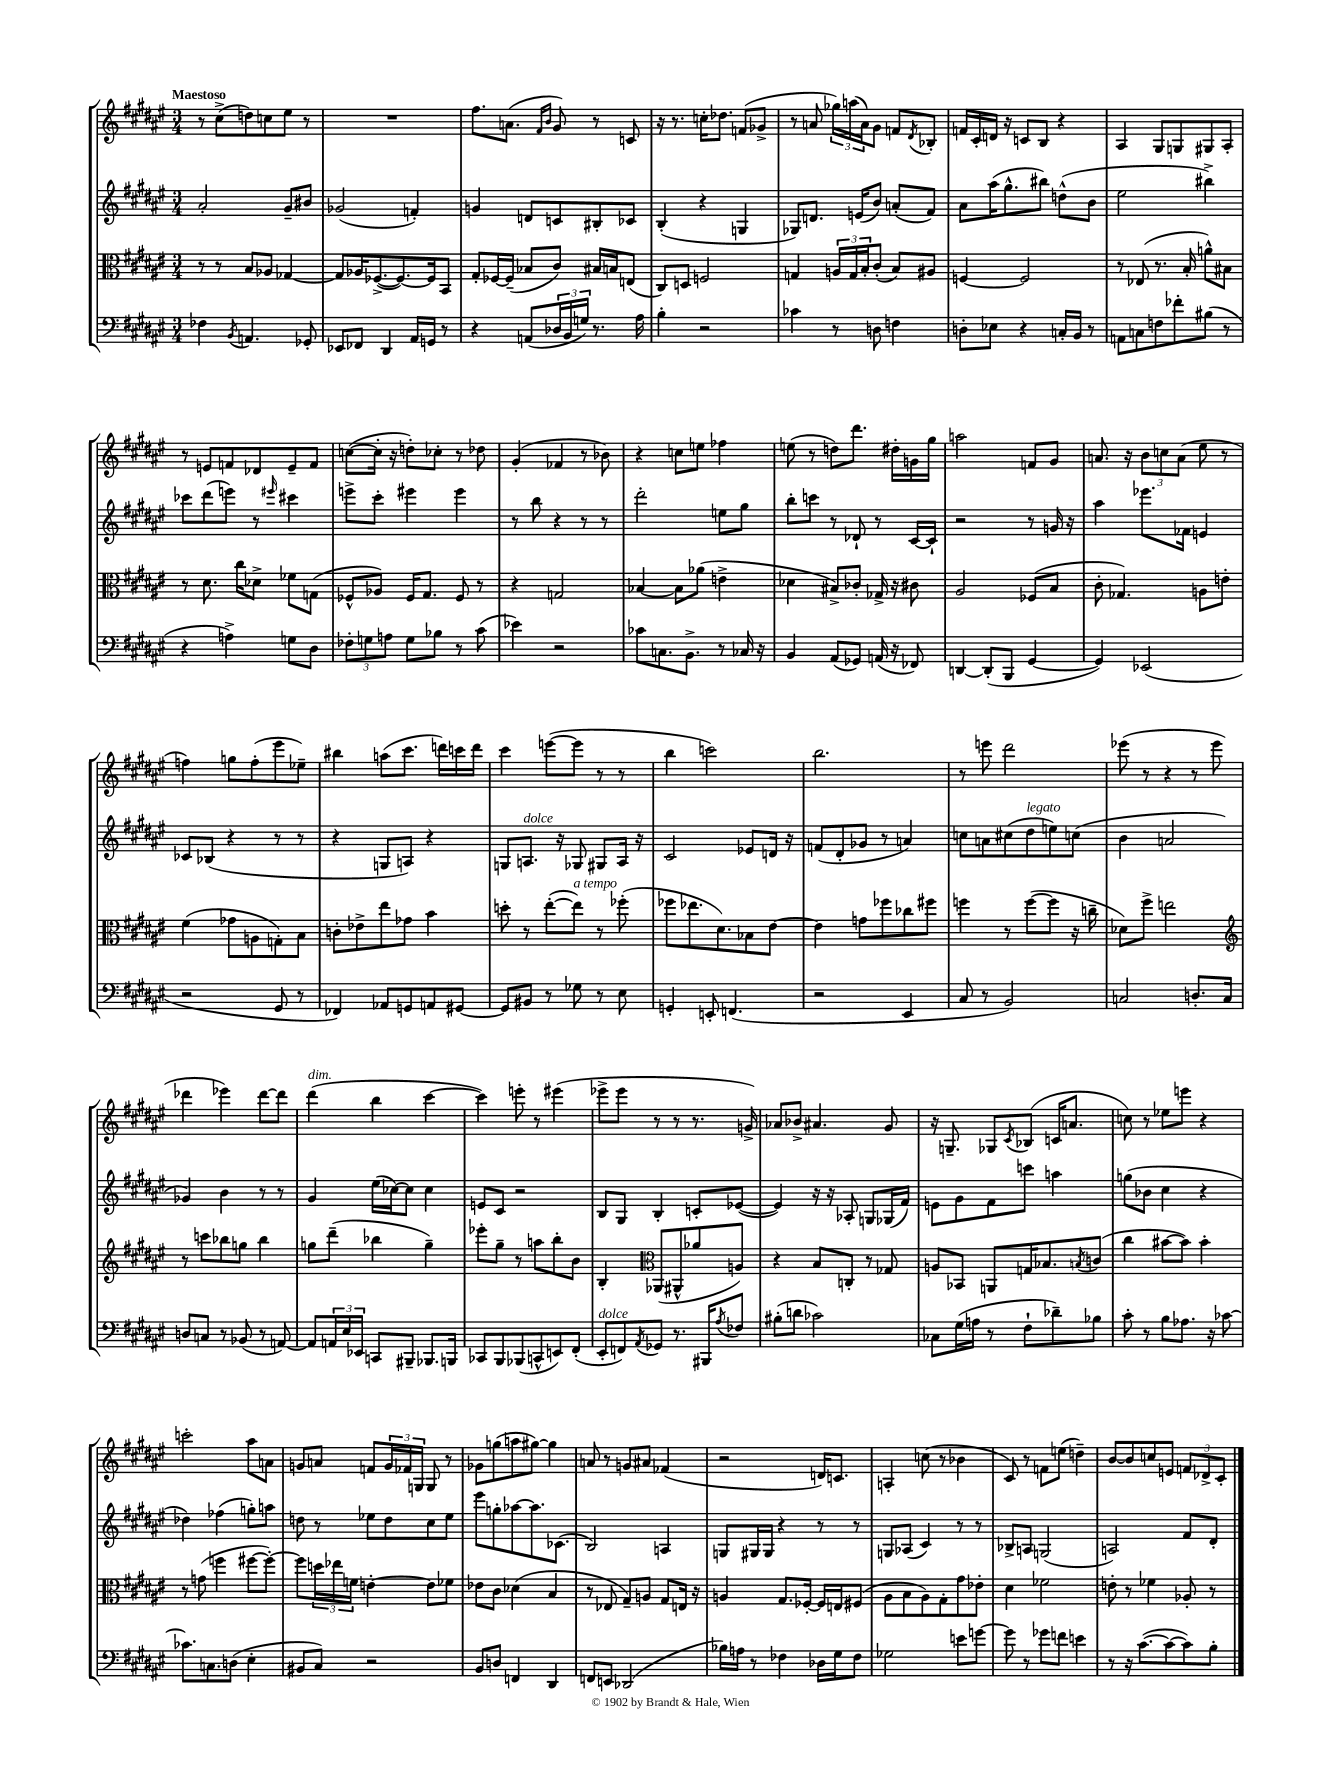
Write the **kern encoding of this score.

**kern	**kern	**kern	**kern
*part4	*part3	*part2	*part1
*staff4	*staff3	*staff2	*staff1
*clefF4	*clefC3	*clefG2	*clefG2
*k[f#c#g#d#a#e#]	*k[f#c#g#d#a#e#]	*k[f#c#g#d#a#e#]	*k[f#c#g#d#a#e#]
*M3/4	*M3/4	*M3/4	*M3/4
=1	=1	=1	=1
!	!	!	!LO:TX:a:B:t=Maestoso
4F-X\	8r	2a#'/	8r
.	8r	.	(8cc#^\L
8qBB/	.	.	.
4.AAn/	8B/L	.	8ddn\)
.	8A-X/J	.	8ccn\
.	[4G-X/	8g#~/L	8ee#\J
8GG-X'/	.	8b#X/J	8r
=2	=2	=2	=2
8EE-X/L	8G-/L]	(2g-X/	2.r
8FF-X/J	16A-X/K	.	.
.	([8.F-X^/	.	.
4DD#/	.	.	.
.	8.F-/_)	.	.
16AA#/LL	.	4fn'/)	.
16GGn/JJ	16F-/k]	.	.
8r	8BB/J	.	.
=3	=3	=3	=3
4r	8G#'/L	4gn/	8.ff#\L
.	[16F-X/L	.	.
.	(16F-~/JJ]	.	(8.an\J
(8AAn/L	8B-X/L	8dn/L	.
.	.	.	16qqf#/LL
.	.	.	16qqb/JJ
24D-X/L	8c#/J)	8cn/	8g#/)
24BB/	.	.	.
24Gn/JJ)	.	.	.
8.r	16B#X/LL	8B#X'/	8r
.	16Bn/J	.	.
.	(8En/J	8c-X/J	8cn/
16A#\	.	.	.
=4	=4	=4	=4
4B'\	8C#/L)	(4B'/	16r
.	.	.	8.r
.	8Dn/J	.	.
2r	2Fn/	4r	16ccn'\KL
.	.	.	8.dd-X\J
.	.	4Gn/	(8fn/L
.	.	.	8g-X^/J
=5	=5	=5	=5
4c-X\	4Gn/	8G-X/L)	8r
.	.	8.dn/J	8an/
8r	24An/LL	.	24gg-X\LL)
.	24G/	.	(24aan\
.	.	(16en/KL	.
.	24B'/J	.	24a\J)
8Dn\	(8c#'/J	8b/J)	8g#\J
4Fn\	8B/L)	(8an'/L	8fn/L
.	.	.	8qd#/
.	8A#X/J	8f#/J)	8B-X'/J
=6	=6	=6	=6
8Dn'\L	[4Fn/	8a#\L	16fn/LL
.	.	.	16c#'/
8E-X\J	.	(16aa#\K	16dn/JJ
.	.	8.gg#^^\	16r
4r	2F/]	.	8cn/L
.	.	8bb#X\J)	8B/J
16Cn'/LL	.	(8ddn^^\L	4r
16BB/JJ	.	.	.
8r	.	8b\J	.
=7	=7	=7	=7
8AAn\L	8r	2ee#\	4A#/
8Cn\	(8E-X/	.	.
8Fn\	8.r	.	8G#/L
8f-X'\	.	.	8Gn/
.	16B'/	.	.
(8B#X\J	8an^^\L)	4bb#X^\)	8G#X/
8r	8B#X\J	.	8A#'/J
!!LO:LB:g=z
=8	=8	=8	=8
4r	8r	8ccc-X\L	8r
.	8.d#\	(8ddd#\	8en/L
4An^\)	.	8eeen\J)	8fn/
.	16cc#\KL	.	.
.	8d-X^\J	8r	8d-X/
.	.	16qqeee#X/	.
8Gn\L	8f-X\L	4ccc#X\	8e~/
8D#\J	(8Gn\J	.	8f/J
=9	=9	=9	=9
12F-X'\L	8F-X^^/L	8eeen^\L	([8ccn\L
12Gn\	.	.	.
.	8A-X/J)	8ccc#'\J	16cc'\Jk]
12An\J	.	.	.
.	.	.	16r
8G\L	16F-/KL	4eee#X\	8ddn'\L)
.	8.G#/J	.	.
8B-X\J	.	.	8cc-X'\J
8r	8F-/	4eee#\	8r
(8c#\	8r	.	8dd-X\
=10	=10	=10	=10
4e-X\)	4r	8r	(4g#'/
.	.	8bb\	.
2r	2Gn/	4r	4f-X/
.	.	8r	8r
.	.	8r	8b-X\)
=11	=11	=11	=11
8c-X\L	[4B-X/	2ddd#'\	4r
8.Cn\	.	.	.
.	8B-\L]	.	8ccn\L
8.BB^\J	.	.	.
.	(8a-X\J	.	8een\J
8r	4en^\	8een\L	4ff-X\
16C-X/	.	8gg#\J	.
16r	.	.	.
=12	=12	=12	=12
4BB/	4d-X\	8bb'\L	(8een\
.	.	8cccn\J	8r
(8AA#/L	8B#X^/L)	8r	8ddn\L)
8GG-X/J)	8c-X'/J	8d-X`/	8.ddd#\J
(16AAn/	16G-X^/	8r	.
16r	16r	.	16dd#X'\LL
8FF-X/)	8c#X\	[16c#/LL	16gn\
.	.	16c#`/JJ]	16gg#\JJ
=13	=13	=13	=13
[4DDn/	2A#/	2r	2aan\
(8DD'/L]	.	.	.
8BBB/J	.	.	.
[4GG#/	(8F-X/L	8r	8fn/L
.	8B/J	16gn/	8g#/J
.	.	16r	.
=14	=14	=14	=14
4GG#/])	8c#'\	4aa#\	8.an/
.	4.G-X/)	.	.
.	.	.	16r
(2EE-X/	.	8.eee-X\L	12b\L
.	.	.	12ccn\
.	.	.	(12a\J
.	.	16f-X\Jk	.
.	8An\L	4en/	8ee#\
.	8en'\J	.	8r
!!LO:LB:g=z
=15	=15	=15	=15
2r	(4f#\	8c-X/L	4ffn\)
.	.	(8B-X/J	.
.	8g-X\L	4r	8ggn\L
.	8An\	.	(8ff'\
8GG#/	8Gn'\)	8r	8eee#\
8r	8B\J	8r	8ee-X~\J)
=16	=16	=16	=16
4FF-X/)	8cn'\L	4r	4bb#X\
.	8e-X^\	.	.
8AA-X/L	8ee#\	8Gn/L	(8aan\L
8GGn/	8g-X\J	8An/J)	8.ccc#\J
8AAn/	4b\	4r	.
.	.	.	16dddn\LL)
[8GG#X/J	.	.	16cccn\
.	.	.	16ddd\JJ
=17	=17	=17	=17
8GG#/L]	8ddn'\	8Gn/L	4ccc#\
!	!	!LO:TX:a:i:t=dolce	!
8BB#X/J	8r	8.An/J	.
8r	([8ee#'\L	.	([8eeen\L
.	.	16r	.
!	!LO:TX:a:i:t=a tempo	!	!
8G-X\	8ee#\J])	8G-X/	8eee\J]
8r	8r	8G#X/L	8r
8E#\	(8ff-X'\	16A/Jk	8r
.	.	16r	.
=18	=18	=18	=18
4GGn'/	8ff-X\L	2c#/	4bb\
.	8.ee-X\	.	.
8EEn'/	.	.	2cccn\)
.	8.d#\)	.	.
(4.FFn/	.	.	.
.	8B-X\	8e-X/L	.
.	[8e#\J	16dn/Jk	.
.	.	16r	.
=19	=19	=19	=19
2r	4e#\]	(8fn/L	2.bb\
.	.	8d#'/	.
.	8gn\L	8g-X/J	.
.	8ff-X\	8r	.
4EE#/	8cc-X\	4an/)	.
.	8ff#X\J	.	.
=20	=20	=20	=20
8C#/	4ffn\	8ccn\L	8r
8r	.	8an\	8eeen\
2BB/)	8r	(8cc#X\	2ddd#\
!	!	!LO:TX:a:i:t=legato	!
.	([8ff\L	8dd#\	.
.	8ff\J]	8een\)	.
.	16r	(8ccn\J	.
.	16ccn~\	.	.
=21	=21	=21	=21
2Cn/	8d-X\L)	4b\	(8eee-X\
.	8ff#^\J	.	8r
.	2een\	2an/	4r
8.Dn'/L	.	.	8r
.	.	.	8eee-\
16C/Jk	.	.	.
!!LO:LB:g=z
=22	=22	=22	=22
*	*clefG2	*	*
8Dn/L	8r	4g-X/)	4ddd-X\
8Cn/J	8cccn\L	.	.
8r	8bb-X\	4b\	4eee-X\)
(8BB-X/	8ggn\J	.	.
8r	4bb-\	8r	[8ddd-\L
[8AAn/)	.	8r	8ddd-\J]
=23	=23	=23	=23
!	!	!	!LO:TX:a:i:t=dim.
8AA/L]	8ggn\L	4g#/	(4ddd#\
24AAn/L	(8ddd#~\J	.	.
24E#/	.	.	.
24EE-X/JJ	.	.	.
8CCn/L	4bb-X\	(16ee#\LL	4bb\
.	.	[16cc-X\J)	.
8BBB#X~/J	.	8cc-\J]	.
8.BBB-X/L	4gg~\)	4cc-\	[4ccc#\
16BBBn/Jk	.	.	.
=24	=24	=24	=24
8CC-X/L	8eee-X'\L	8en/L	4ccc#\])
8BBB/	8gg#~\J	8c#/J	.
(8BBB-X/	8r	2r	8eeen'\
8CCn^^/	8aan\L	.	8r
8EEn/)	8bb'\	.	(4eee#X\
(8FF#'/J	8b\J	.	.
=25	=25	=25	=25
!LO:TX:a:i:t=dolce	!	!	!
8EE#'/L	4B'/	8B/L	8eee-X^\L
8FFn/)	.	8G#/J	8eee-\J
8qAA#/	.	.	.
*	*clefC3	*	*
8GG-X/J	(8AA-X/L	4B'/	8r
8.r	8AA#X^^/	.	8r
.	8a-X/	8cn'/L	8.r
16BBB#X/KL	.	.	.
8qA#/	.	.	.
8F-X/J	8An/J)	([8e-X/J	.
.	.	.	16gn^/)
=26	=26	=26	=26
(8B#X'\L	4r	4e-/])	8a-X/L
8dn\J	.	.	8b-X^/J
2c-X\)	8B/L	16r	4.a#X/
.	.	16r	.
.	8Cn'/J	8A-X'/	.
.	8r	8Gn/L	.
.	8G-X/	(16G-X/L	8g#/
.	.	16f#/JJ)	.
=27	=27	=27	=27
8C-X\L	8An/L	8en\L	16r
.	.	.	8.Gn~/
(16G#\L	8BB-X/J	8g#\	.
16An\JJ	.	.	.
8r	8AAn/L	8f#\	8G-X/L
.	.	.	8qc#/
8F#`\L	16Gn/K	8cccn\J	(8B-X/J
.	8.B-X/	.	.
8d-X~\)	.	4aan\	16cn/KL
.	.	.	8.an/J
.	8qBn/	.	.
8B-X\J	(8cn/J	.	.
=28	=28	=28	=28
8c#'\	4cc#\	(8ggn\L	8ccn\)
8r	.	8b-X\J	8r
8B\L	[8b#X\L	4cc#\	8ee-X\L
8.A-X\J	8b#\J])	.	8eeen\J
.	4b#'\	4r	4r
16r	.	.	.
[8c-X\	.	.	.
!!LO:LB:g=z
=29	=29	=29	=29
8.c-X\L]	8r	4dd-X\)	2cccn'\
.	(8gn\	.	.
8.Cn\	.	.	.
.	4ffn\	(4ff-X\	.
(8Dn\J	.	.	.
4E#'\	[8ff#X\L	8ggn'\L)	8aa#\L
.	8ff#'\J_)	8aan\J	8an\J
=30	=30	=30	=30
8BB#X/L	8ff#\L]	8ddn\	8gn/L
8C#/J)	24ddn\L	8r	8an/J
.	24ee-X\	.	.
.	24fn\JJ	.	.
2r	[4en'\	8ee-X\L	8fn/L
.	.	8dd\	24g/L
.	.	.	24f-X/
.	.	.	24Gn/JJ
.	8e\L]	8cc#\	8G/
.	8f-X\J	8ee-\J	8r
=31	=31	=31	=31
8BB/L	8e-X\L	8eee#\L	8g-X\L
8Dn/J	8c#\J	8ggn'\	(8ggn\
4FFn/	(4d-X\	[8aa-X\	8aan\
.	.	8.aa-\]	[8gg#X\J)
4DD#/	4B/	.	4gg#\]
.	.	(8.c-X\J	.
=32	=32	=32	=32
8FFn/L	8r	2B/)	8an/
8EEn/J	8E-X/	.	8r
(2DD-X/	8G#~/L)	.	8gn/L
.	8An/J	.	8a#X/J
.	8G#/L	4An/	(4f-X/
.	16En/Jk	.	.
.	16r	.	.
=33	=33	=33	=33
16B-X\LL)	4An/	8Gn/L	2r
16An\JJ	.	.	.
8r	.	16G#X/L	.
.	.	16G#/JJ	.
4F-X\	8.G#/L	4r	.
.	[16F-X'/Jk	.	.
16D-X\LL	16F-/LL]	8r	16dn/KL)
16G#\J	16En/J	.	8.cn/J
8F-\J	(8F#X/J	8r	.
=34	=34	=34	=34
2G-X\	8A#\L	8Gn/L	4An'/
.	8B\	(8A-X/J	.
.	8A#\)	4c#/)	(8ccn\
.	8G#'\	.	8r
8en\L	8g#\	8r	4b-X\
[8gn\J	8e-X'\J	8r	.
=35	=35	=35	=35
8g\]	4d#\	8B-X^/L	8c#/)
8r	.	8An/J	8r
8g-X\L	2f-X\	(2Gn/	8fn\L
8fn\J	.	.	(8een\J
4en\	.	.	4ddn~\)
=36	=36	=36	=36
8r	8en'\	2An/)	[8b/L
16r	8r	.	8b/]
([8.c#\L	.	.	.
.	4f-X\	.	8ccn/
8c#\_	.	.	8en/J
8c#\])	8A-X'/	8f#/L	12fn/L
.	.	.	12d-X^/
8B'\J	8r	8d#'/J	.
.	.	.	12c#'/J
==	==	==	==
*-	*-	*-	*-
